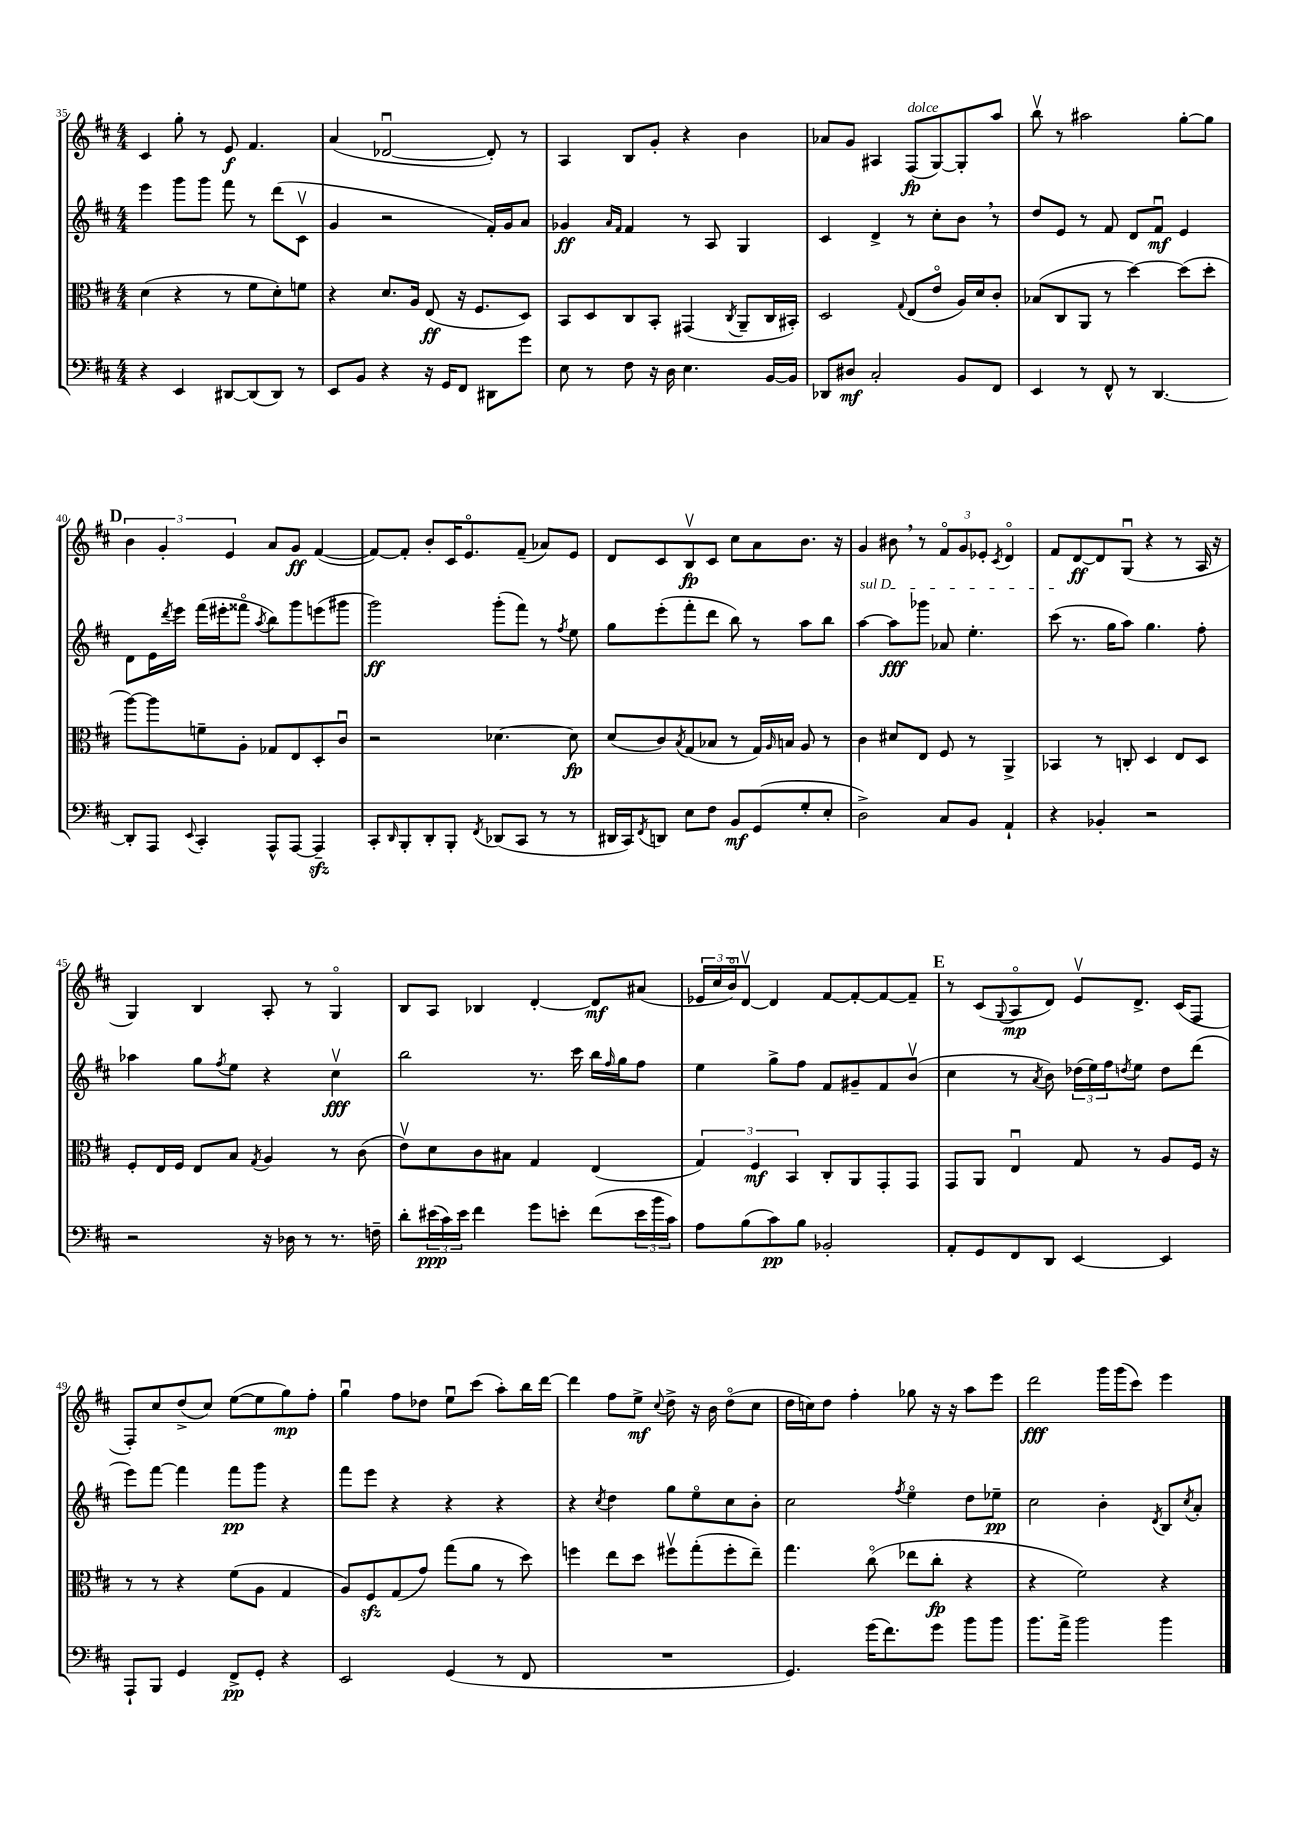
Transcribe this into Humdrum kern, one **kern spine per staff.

**kern	**dynam	**kern	**dynam	**kern	**dynam	**kern	**dynam
*part4	*part4	*part3	*part3	*part2	*part2	*part1	*part1
*staff4	*staff4	*staff3	*staff3	*staff2	*staff2	*staff1	*staff1
*clefF4	*	*clefC3	*	*clefG2	*	*clefG2	*
*k[f#c#]	*	*k[f#c#]	*	*k[f#c#]	*	*k[f#c#]	*
*M4/4	*	*M4/4	*	*M4/4	*	*M4/4	*
=35	=35	=35	=35	=35	=35	=35	=35
4r	.	(4d\	.	4eee\	.	4c#/	.
4EE/	.	4r	.	8ggg\L	.	8gg'\	.
.	.	.	.	8ggg\J	.	8r	.
[8DD#X/L	.	8r	.	8fff#\	.	8e/	f
(8DD#/]	.	8f#\L	.	8r	.	4.f#/	.
8DD#/J)	.	8d'\)	.	(8ddd\L	.	.	.
8r	.	8fn\J	.	8c#v\J	.	.	.
=36	=36	=36	=36	=36	=36	=36	=36
8EE/L	.	4r	.	4g/	.	(4a/	.
8BB/J	.	.	.	.	.	.	.
4r	.	8.d/L	.	2r	.	[2d-Xu/	.
.	.	16A/Jk	.	.	.	.	.
16r	.	(8E/	ff	.	.	.	.
16GG/KL	.	.	.	.	.	.	.
8FF#/J	.	16r	.	.	.	.	.
.	.	8.F#/L	.	.	.	.	.
8DD#X\L	.	.	.	16f#'/LL)	.	8d-'/])	.
.	.	.	.	16g/J	.	.	.
8g\J	.	8D/J)	.	8a/J	.	8r	.
=37	=37	=37	=37	=37	=37	=37	=37
8E\	.	8BB/L	.	4g-X/	ff	4A/	.
8r	.	8D/	.	.	.	.	.
.	.	.	.	16qqa/LL	.	.	.
.	.	.	.	16qqf#/JJ	.	.	.
8F#\	.	8C#/	.	4f#/	.	8B/L	.
16r	.	8BB'/J	.	.	.	8g'/J	.
16D\	.	.	.	.	.	.	.
4.E\	.	(4GG#X/	.	8r	.	4r	.
.	.	.	.	8A/	.	.	.
.	.	8qC#/	.	.	.	.	.
.	.	8AA~/L	.	4G/	.	4b\	.
[16BB/LL	.	16C#/L	.	.	.	.	.
16BB/JJ]	.	16BB#X'/JJ)	.	.	.	.	.
=38	=38	=38	=38	=38	=38	=38	=38
8DD-X/L	.	2D/	.	4c#/	.	8a-X/L	.
8D#X/J	mf	.	.	.	.	8g/J	.
2C#'/	.	.	.	4d^/	.	4A#X/	.
.	.	8qqG/	.	.	.	.	.
!	!	!	!	!	!	!LO:TX:a:i:t=dolce	!
.	.	(8E/L	.	8r	.	(8F#/L	fp
.	.	8e/J	.	8cc#'\L	.	[8G/)	.
8BB/L	.	16A/LL)	.	8b,\J	.	8G'/]	.
.	.	16d/J	.	.	.	.	.
8FF#/J	.	8c#'/J	.	8r	.	8aa/J	.
=39	=39	=39	=39	=39	=39	=39	=39
4EE/	.	(8B-X/L	.	8dd/L	.	8bbv\	.
.	.	8C#/	.	8e/J	.	8r	.
8r	.	8AA/J	.	8r	.	2aa#X\	.
8FF#^^/	.	8r	.	8f#/	.	.	.
8r	.	[4dd\)	.	8d/L	.	.	.
[4.DD/	.	.	.	8f#u/J	mf	.	.
.	.	(8dd\L]	.	4e/	.	[8gg'\L	.
.	.	8dd'\J	.	.	.	8gg\J]	.
!!LO:LB:g=z
!!LO:REH:place=s1:t=D
=40	=40	=40	=40	=40	=40	=40	=40
8DD'/L]	.	[8aa\L)	.	8d\L	.	6b\	.
8AAA/J	.	8aa\]	.	16e\L	.	.	.
.	.	.	.	.	.	6g'/	.
.	.	.	.	8qddd/	.	.	.
.	.	.	.	16eee\JJ	.	.	.
8qqEE/	.	.	.	.	.	.	.
4CC#'/	.	8fn~\	.	(16fff#\LL	.	.	.
.	.	.	.	16eee#X'\J	.	.	.
.	.	.	.	.	.	6e/	.
.	.	8A'\J	.	8fff##X\J	.	.	.
.	.	.	.	8qaa/	.	.	.
8AAA^^/L	.	8G-X/L	.	8bb\L)	.	8a/L	.
[8AAA/J	.	8E/	.	8ggg\	.	8g/J	ff
4AAAzz~/]	.	8D'/	.	(8eeen\	.	([4f#/	.
.	.	8c#u/J	.	8ggg#X\J	.	.	.
=41	=41	=41	=41	=41	=41	=41	=41
8CC#'/L	.	2r	.	2ggg\)	ff	8f#/L_)	.
16qqDD/	.	.	.	.	.	.	.
8BBB'/	.	.	.	.	.	8f#'/J]	.
8DD'/	.	.	.	.	.	8b'/L	.
8BBB'/J	.	.	.	.	.	16c#/K	.
.	.	.	.	.	.	8.e/	.
8qFF#/	.	.	.	.	.	.	.
(8DD-X/L	.	[4.d-X\	.	(8ggg'\L	.	.	.
8CC#/J	.	.	.	8fff#\J)	.	(8f#~/J	.
8r	.	.	.	8r	.	8a-X/L)	.
.	.	.	.	8qff#/	.	.	.
8r	.	8d-\]	fp	8ee\	.	8e/J	.
=42	=42	=42	=42	=42	=42	=42	=42
16DD#X/LL	.	(8d/L	.	8gg\L	.	8d/L	.
16CC#/J)	.	.	.	.	.	.	.
8qFF#/	.	.	.	.	.	.	.
8DDn/J	.	8c#/)	.	(8eee'\	.	8c#/	.
.	.	8qB/	.	.	.	.	.
8E\L	.	(8G/	.	8fff#'\	.	8Bv/	fp
8F#\J	.	8B-X/J	.	8ddd\J	.	8c#/J	.
8BB/L	mf	8r	.	8bb\)	.	8cc#\L	.
(8GG/	.	16G/LL)	.	8r	.	8a\	.
.	.	16qqA/	.	.	.	.	.
.	.	16Bn/JJ	.	.	.	.	.
8G'/	.	8A/	.	8aa\L	.	8.b\J	.
8E'/J	.	8r	.	8bb\J	.	.	.
.	.	.	.	.	.	16r	.
=43	=43	=43	=43	=43	=43	=43	=43
!	!	!	!	!LO:TX:a:i:t=sul D	!	!	!
2D^\)	.	4c#\	.	[4aa\	.	4g/	.
.	.	8d#X/L	.	8aa\L]	fff	8b#X,\	.
.	.	8E/J	.	8ggg-X\J	.	8r	.
8C#/L	.	8F#/	.	8a-X/	.	12f#/L	.
.	.	.	.	.	.	12g/	.
8BB/J	.	8r	.	4.ee'\	.	.	.
.	.	.	.	.	.	12e-X'/J	.
.	.	.	.	.	.	8qc#/	.
4AA`/	.	4AA^/	.	.	.	4d/	.
=44	=44	=44	=44	=44	=44	=44	=44
4r	.	4BB-X/	.	(8ccc#\	.	8f#/L	.
.	.	.	.	8.r	.	[8d/	ff
4BB-X'/	.	8r	.	.	.	8d/]	.
.	.	.	.	16gg\KL	.	.	.
.	.	8Cn'/	.	8aa\J)	.	(8Gu/J	.
2r	.	4D/	.	4.gg\	.	4r	.
.	.	8E/L	.	.	.	8r	.
.	.	8D/J	.	8ff#'\	.	16A/	.
.	.	.	.	.	.	16r	.
!!LO:LB:g=z
=45	=45	=45	=45	=45	=45	=45	=45
2r	.	8F#'/L	.	4aa-X\	.	4G/)	.
.	.	16E/L	.	.	.	.	.
.	.	16F#/JJ	.	.	.	.	.
.	.	8E/L	.	8gg\L	.	4B/	.
.	.	.	.	8qff#/	.	.	.
.	.	8B/J	.	8ee\J	.	.	.
.	.	8qG/	.	.	.	.	.
16r	.	4A/	.	4r	.	8A'/	.
16D-X\	.	.	.	.	.	.	.
8r	.	.	.	.	.	8r	.
8.r	.	8r	.	4cc#v\	fff	4G/	.
.	.	(8c#\	.	.	.	.	.
16Fn~\	.	.	.	.	.	.	.
=46	=46	=46	=46	=46	=46	=46	=46
8d'\L	.	8ev\L)	.	2bb\	.	8B/L	.
(24e#X\L	ppp	8d\	.	.	.	8A/J	.
24c#\)	.	.	.	.	.	.	.
24e#\JJ	.	.	.	.	.	.	.
4f#\	.	8c#\	.	.	.	4B-X/	.
.	.	8B#X\J	.	.	.	.	.
8g\L	.	4G/	.	8.r	.	[4d'/	.
8en'\J	.	.	.	.	.	.	.
.	.	.	.	16ccc#\	.	.	.
(8f#\L	.	(4E/	.	16bb\LL	.	8d/L]	mf
.	.	.	.	16qqff#/	.	.	.
.	.	.	.	16gg\J	.	.	.
24e\L	.	.	.	8ff#\J	.	(8a#X/J	.
24b\	.	.	.	.	.	.	.
24c#\JJ)	.	.	.	.	.	.	.
=47	=47	=47	=47	=47	=47	=47	=47
8A\L	.	6G/)	.	4ee\	.	24e-X/LL	.
.	.	.	.	.	.	24cc#/	.
.	.	.	.	.	.	24b/J)	.
(8B\	.	.	.	.	.	[8dv/J	.
.	.	6F#/	mf	.	.	.	.
8c#\)	pp	.	.	8gg^\L	.	4d/]	.
.	.	6BB/	.	.	.	.	.
8B\J	.	.	.	8ff#\J	.	.	.
2BB-X'/	.	8C#'/L	.	8f#/L	.	[8f#/L	.
.	.	8AA/	.	8g#X~/	.	8f#'/_	.
.	.	8GG'/	.	8f#/	.	8f#/_	.
.	.	8GG/J	.	(8bv/J	.	8f#~/J]	.
!!LO:REH:place=s1:t=E
=48	=48	=48	=48	=48	=48	=48	=48
8AA'/L	.	8GG/L	.	4cc#\	.	8r	.
8GG/	.	8AA/J	.	.	.	(8c#/L	.
.	.	.	.	.	.	8qqG/	.
8FF#/	.	4Eu/	.	8r	.	8A/	mp
.	.	.	.	8qa/	.	.	.
8DD/J	.	.	.	8b\)	.	8d/J)	.
[4EE/	.	8G/	.	(24dd-X\LL	.	8ev/L	.
.	.	.	.	24ee\)	.	.	.
.	.	.	.	24ff#\J	.	.	.
.	.	.	.	8qddn/	.	.	.
.	.	8r	.	8ee\J	.	8.d^/J	.
4EE/]	.	8A/L	.	8dd\L	.	.	.
.	.	.	.	.	.	(16c#/KL	.
.	.	16F#/Jk	.	(8ddd\J	.	8F#/J	.
.	.	16r	.	.	.	.	.
!!LO:LB:g=z
=49	=49	=49	=49	=49	=49	=49	=49
8AAA`/L	.	8r	.	8eee\L)	.	8F#'/L)	.
8BBB/J	.	8r	.	[8fff#\J	.	8cc#/	.
4GG/	.	4r	.	4fff#\]	.	(8dd^/	.
.	.	.	.	.	.	8cc#/J)	.
8FF#^/L	pp	(8f#\L	.	8fff#\L	pp	([8ee\L	.
8GG'/J	.	8A\J	.	8ggg\J	.	8ee\]	.
4r	.	4G/	.	4r	.	8gg\)	mp
.	.	.	.	.	.	8ff#'\J	.
=50	=50	=50	=50	=50	=50	=50	=50
2EE/	.	8A/L)	.	8fff#\L	.	4ggu\	.
.	.	8F#zz/	.	8eee\J	.	.	.
.	.	(8G/	.	4r	.	8ff#\L	.
.	.	8g/J)	.	.	.	8dd-X\J	.
(4GG/	.	(8gg\L	.	4r	.	8eeu\L	.
.	.	8a\J	.	.	.	(8ccc#\J	.
8r	.	8r	.	4r	.	8aa'\L)	.
8FF#/	.	8dd\)	.	.	.	16bb\L	.
.	.	.	.	.	.	[16ddd\JJ	.
=51	=51	=51	=51	=51	=51	=51	=51
1r	.	4ffn\	.	4r	.	4ddd\]	.
.	.	.	.	8qcc#/	.	.	.
.	.	8ee\L	.	4dd\	.	8ff#\L	.
.	.	8dd\J	.	.	.	8ee^\J	mf
.	.	.	.	.	.	8qqcc#/	.
.	.	8ff#Xv\L	.	8gg\L	.	8dd^\	.
.	.	(8gg'\	.	8ee\	.	16r	.
.	.	.	.	.	.	16b\	.
.	.	8ff#'\	.	8cc#\	.	(8dd\L	.
.	.	8ee~\J)	.	8b'\J	.	8cc#\J	.
=52	=52	=52	=52	=52	=52	=52	=52
4.GG/)	.	4.gg\	.	2cc#\	.	16dd\LL	.
.	.	.	.	.	.	16ccn\J)	.
.	.	.	.	.	.	8dd\J	.
.	.	.	.	.	.	4ff#'\	.
(16g\KL	.	(8cc#\	.	.	.	.	.
8.f#\)	.	.	.	.	.	.	.
.	.	.	.	8qff#/	.	.	.
.	.	8ee-X\L	.	4ee\	.	8gg-X\	.
8g\J	.	8cc#'\J	fp	.	.	16r	.
.	.	.	.	.	.	16r	.
8b\L	.	4r	.	8dd\L	.	8aa\L	.
8b\J	.	.	.	8ee-X~\J	pp	8eee\J	.
=53	=53	=53	=53	=53	=53	=53	=53
8.b\L	.	4r	.	2cc#\	.	2ddd\	fff
16a^\Jk	.	.	.	.	.	.	.
2b\	.	2f#\)	.	.	.	.	.
.	.	.	.	4b'\	.	16ggg\LL	.
.	.	.	.	.	.	(16ggg\J	.
.	.	.	.	.	.	8ccc#\J)	.
.	.	.	.	8qd/	.	.	.
4b\	.	4r	.	8B/L	.	4eee\	.
.	.	.	.	8qcc#/	.	.	.
.	.	.	.	8a'/J	.	.	.
==	==	==	==	==	==	==	==
*-	*-	*-	*-	*-	*-	*-	*-
